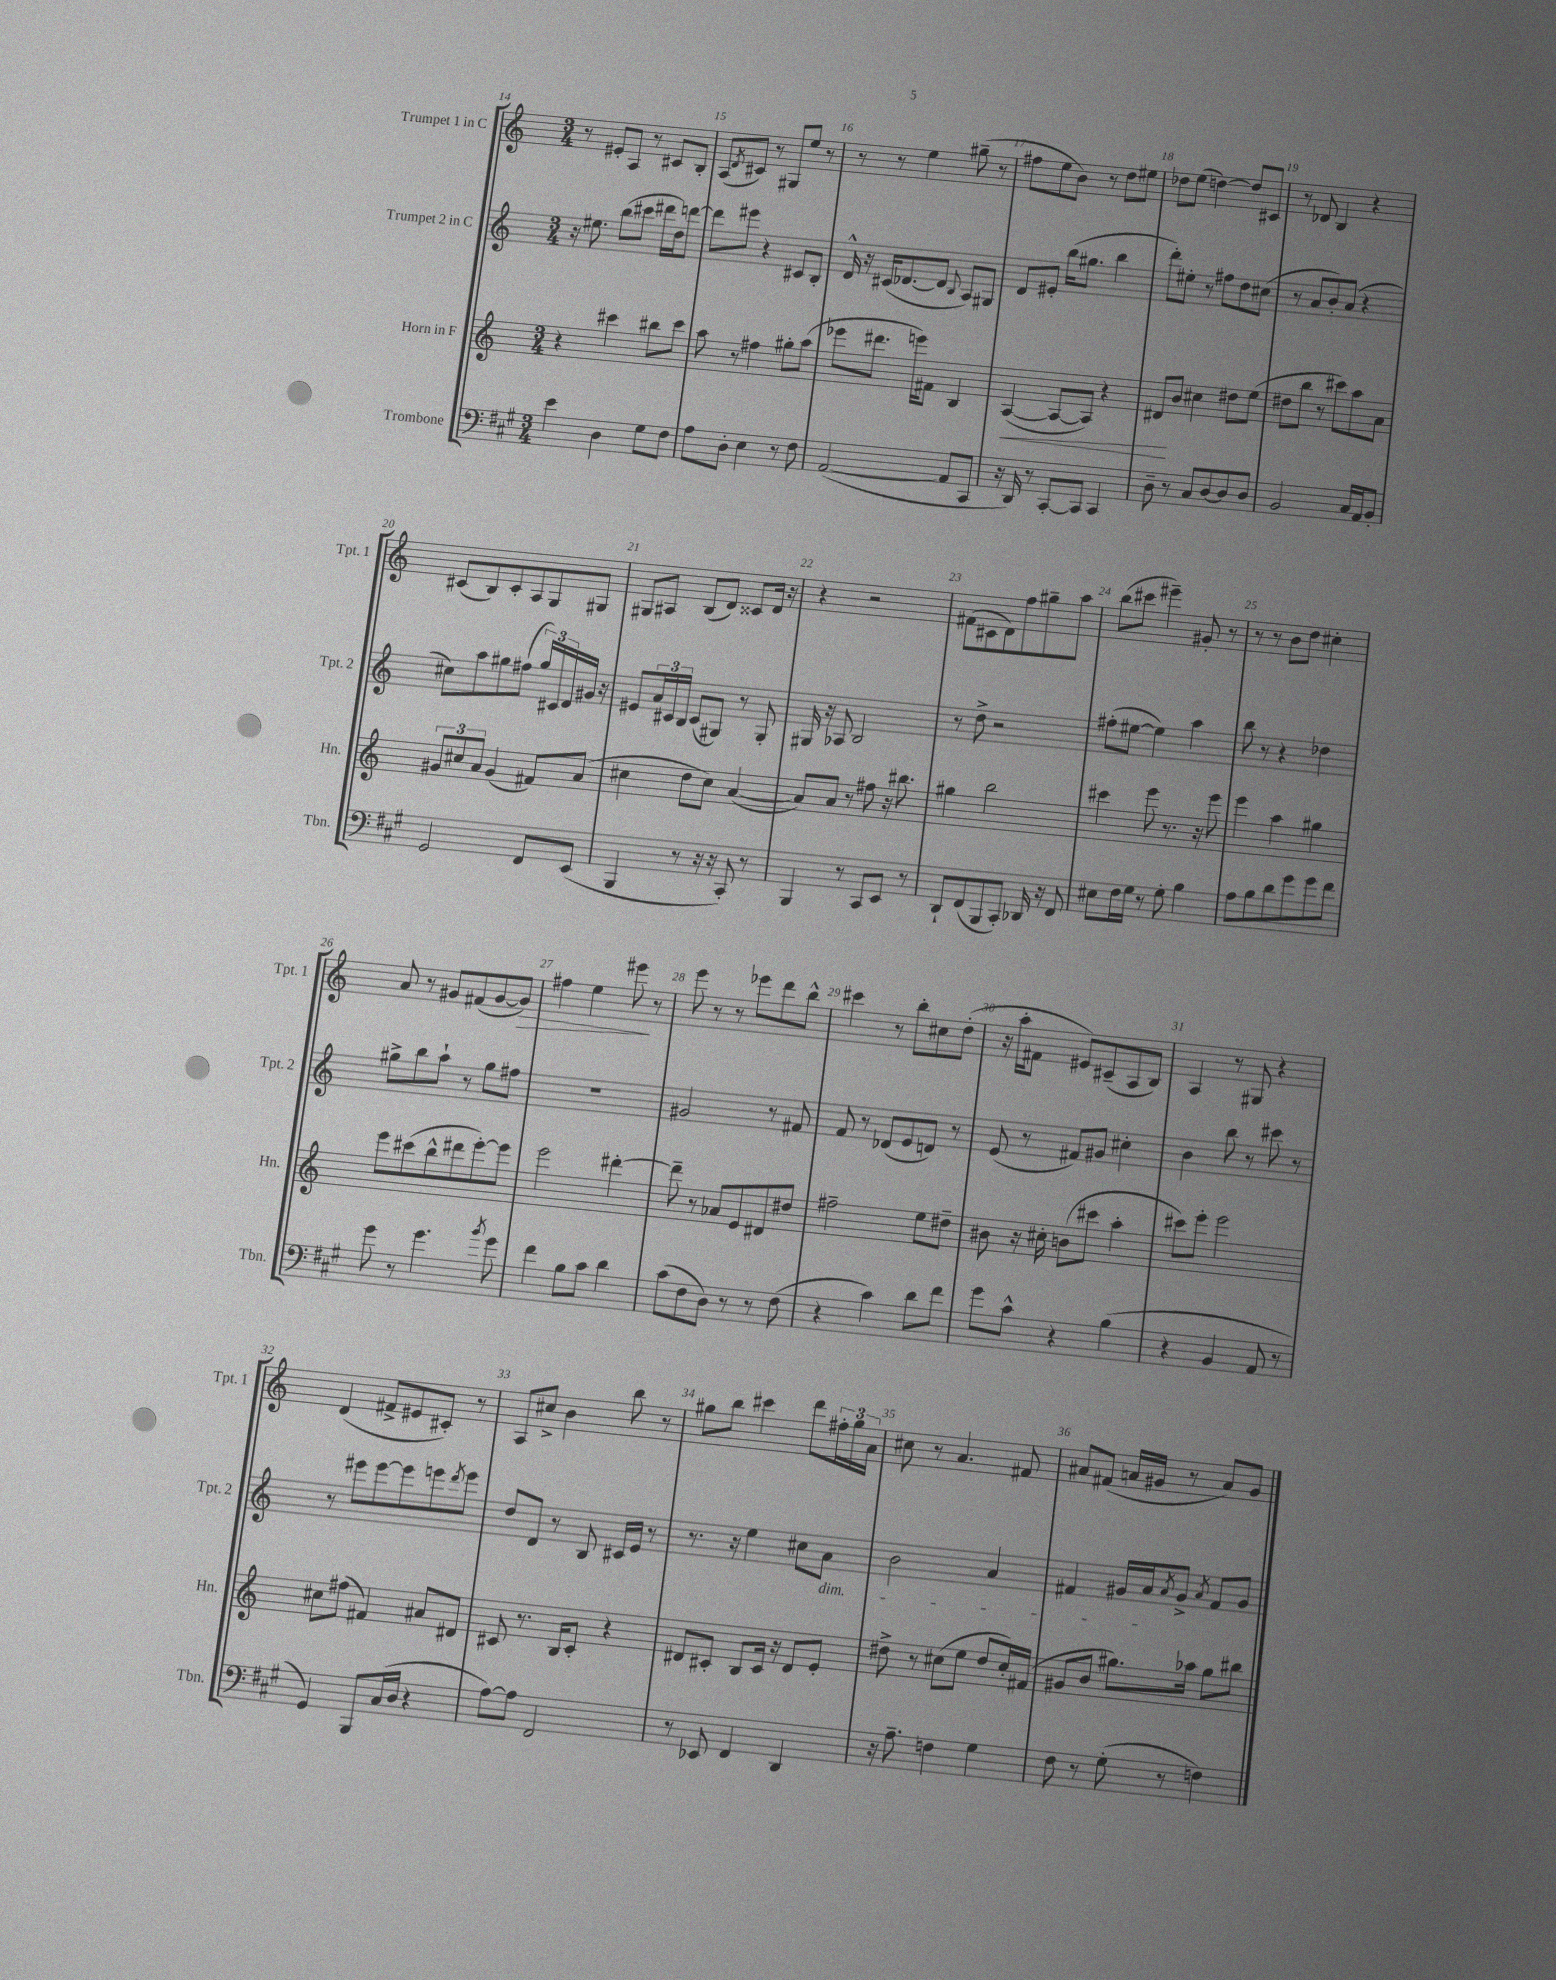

**kern	**kern	**kern	**kern
*staff4	*staff3	*staff2	*staff1
*clefF4	*clefG2	*clefG2	*clefG2
*k[f#c#g#]	*k[]	*k[]	*k[]
*M3/4	*M3/4	*M3/4	*M3/4
4e	4r	16r	8r
.	.	8.ee#	.
.	.	.	8e#'
4D	4ccc#	(8bb	8A
.	.	8ccc#	8r
8G#	8bb#	16ddd#	8c#
.	.	16dd)	.
8F#	8ccc#	[8ddd	8B'
=	=	=	=
8A	8aa	8ddd]	(8A
.	.	.	8qd
8D'	8r	8eee#	8c#)
4E	4ff#	4r	8r
.	.	.	8G#
8r	8gg#'	8c#	8ee
8F#	(8aa	8B'	8r
=	=	=	=
([2AA	8eee-	16d^^	8r
.	.	16r	.
.	8.ddd#	(16c#	8r
.	.	[8.d-	.
.	.	.	4ee
.	16eee)	.	.
.	8f#	8d-]	.
.	.	8qqB	.
8AA]	4B	8A)	(8gg#~
8CC#	.	8G#	8r
=	=	=	=
16r	([4A	8d	8ff#
16DD)	.	.	.
8r	.	8e#'	8ee
[8CC#'	8A_	(16bb	8b)
.	.	8.gg#	.
8CC#]	8A])	.	8r
4CC#	4r	4bb	8dd
.	.	.	8ee#
=	=	=	=
8D~	8d#	8ddd')	8dd-
8r	8b	8ee#'	(8ee
8C#	4cc#	8r	[4dd)
[8D	.	8ff#	.
8D]	8dd#	8dd	8dd]
8D	(8ee	(8cc#	8c#
=	=	=	=
2BB	8dd#	8r	8r
.	8bb	8a	8d-
.	8r	8b')	4B
.	8ccc#)	(8a	.
16C#	8aa	4r	4r
16AA	.	.	.
8BB'	8a	.	.
=	=	=	=
2GG#	12g#	8cc#)	(8c#
.	12cc#	.	.
.	.	8aa	8B)
.	12a	.	.
.	(4g#	8gg#	8c#'
.	.	(8ff#	8A
8FF#	8f#)	24gg#)	8G
.	.	24c#	.
.	.	24d	.
(8EE	(8a	16g#	8G#
.	.	16r	.
=	=	=	=
4BBB	4cc#	8e#	8G#
.	.	24a	8A#
.	.	24c#	.
.	.	24B	.
8r	8dd	(8c#	(8B
16r	8cc#)	8G#)	8d)
16r	.	.	.
8CC#')	([4a	8r	8c##
8r	.	8G#'	16d
.	.	.	16r
=	=	=	=
4BBB	8a])	16G#	4r
.	.	16r	.
.	8a	8A-	.
8r	8r	2B	2r
8CC#	8ff#	.	.
8EE	16r	.	.
.	8.bb#	.	.
8r	.	.	.
=	=	=	=
8DD`	4gg#	8r	(8f#
(8FF#	.	8dd^	8c#
8BBB	2bb	2r	8d)
8CC#')	.	.	8ff
16DD-	.	.	8gg#~
16r	.	.	.
8FF#	.	.	8aa
=	=	=	=
8E#	4ccc#	(8ff#'	(8bb
16F#	.	[8ee#	8ccc#
16G#	.	.	.
8r	8eee	4ee#])	4eee#~)
8G#'	8.r	.	.
4B	.	4aa	8g#'
.	16r	.	.
.	8eee	.	8r
=	=	=	=
8A	4eee	8bb	8r
8B	.	8r	8r
8d	4aa	4r	8b
8g#	.	.	8dd
8g#	4gg#	4dd-	4cc#'
8f#	.	.	.
=	=	=	=
8g#	8eee	8gg#^	8a
8r	(8ccc#	8bb	8r
4.g#	8bb^^	8aa`	8g#
.	8ddd#	8r	(8f#
.	[8eee')	8gg#	[8g#
8qb	.	.	.
8g#	8eee]	8ff#	8g#])
=	=	=	=
4f#	2eee	2.r	4ff#
8B	.	.	4ee
8c#	.	.	.
4d	[4ddd#'	.	8eee#
.	.	.	8r
=	=	=	=
(8c#	8ddd#~]	2g#	8eee
8F#	8r	.	8r
8D)	8a-	.	8r
8r	8e	.	8eee-
8r	8d#	8r	8ddd
(8F#	8dd#	8f#	8bb^^
=	=	=	=
4r	2ff#~	8f	4ccc#
.	.	8r	.
4c#)	.	(8d-	8r
.	.	8e	8bb'
8d	8ee	8d)	8cc#
8f#	8dd#~	8r	(8dd'
=	=	=	=
8g#	8b#	(8e	16r
.	.	.	16aa'
8c#^^	16r	8r	8f#
.	16cc#'	.	.
4r	(8b	8f#)	8e#)
.	8ccc#	8g#	(8c#~
(4B	4aa'	4cc#'	8A
.	.	.	8B)
=	=	=	=
4r	8ccc#)	4b	4A
.	8eee'	.	.
4BB	2eee	8bb	8r
.	.	8r	8G#
8AA	.	8ccc#	4r
8r	.	8r	.
=	=	=	=
4GG#)	8cc#	8r	(4d
.	(8ff#	8eee#	.
8BBB	4f#)	[8eee#	8f#^
(16C#	.	8eee#]	8e#
16D	.	.	.
4r	8a#	8eee	8c#')
.	.	8qddd	.
.	8d#	8eee	8r
=	=	=	=
[8A)	8c#	8dd	8A
8A]	8.r	8d	8cc#^
2FF#	.	8r	4b
.	16B	.	.
.	8c#'	8B	.
.	4r	16c#	8bb
.	.	16e	.
.	.	8r	8r
=	=	=	=
8r	8d#	8.r	8gg#
8EE-	8c#'	.	8bb
.	.	16r	.
4FF#	8B	4ee	4ccc#
.	16c#	.	.
.	16r	.	.
4DD	8d#	8cc#	8ddd
.	8e'	8a	24ff#'
.	.	.	24gg#
.	.	.	24a
=	=	=	=
16r	8dd#^	2b	8cc#
8.A~	.	.	.
.	8r	.	8r
4F	(8cc#	.	4.a
.	8ee	.	.
4G#	8dd#	4a	.
.	16cc#')	.	8f#
.	(16f#	.	.
=	=	=	=
8F#	8g#	4f#	8a#
8r	8b	.	(8f#
(8G#'	8.gg#)	16g#	16a
.	.	16a	16g#
.	.	8qa	.
8r	.	8g#^	8r
.	16aa-	.	.
.	.	8qa	.
4F)	8gg#	8f#	8a)
.	8bb#	8g#	8g#
==	==	==	==
*-	*-	*-	*-
